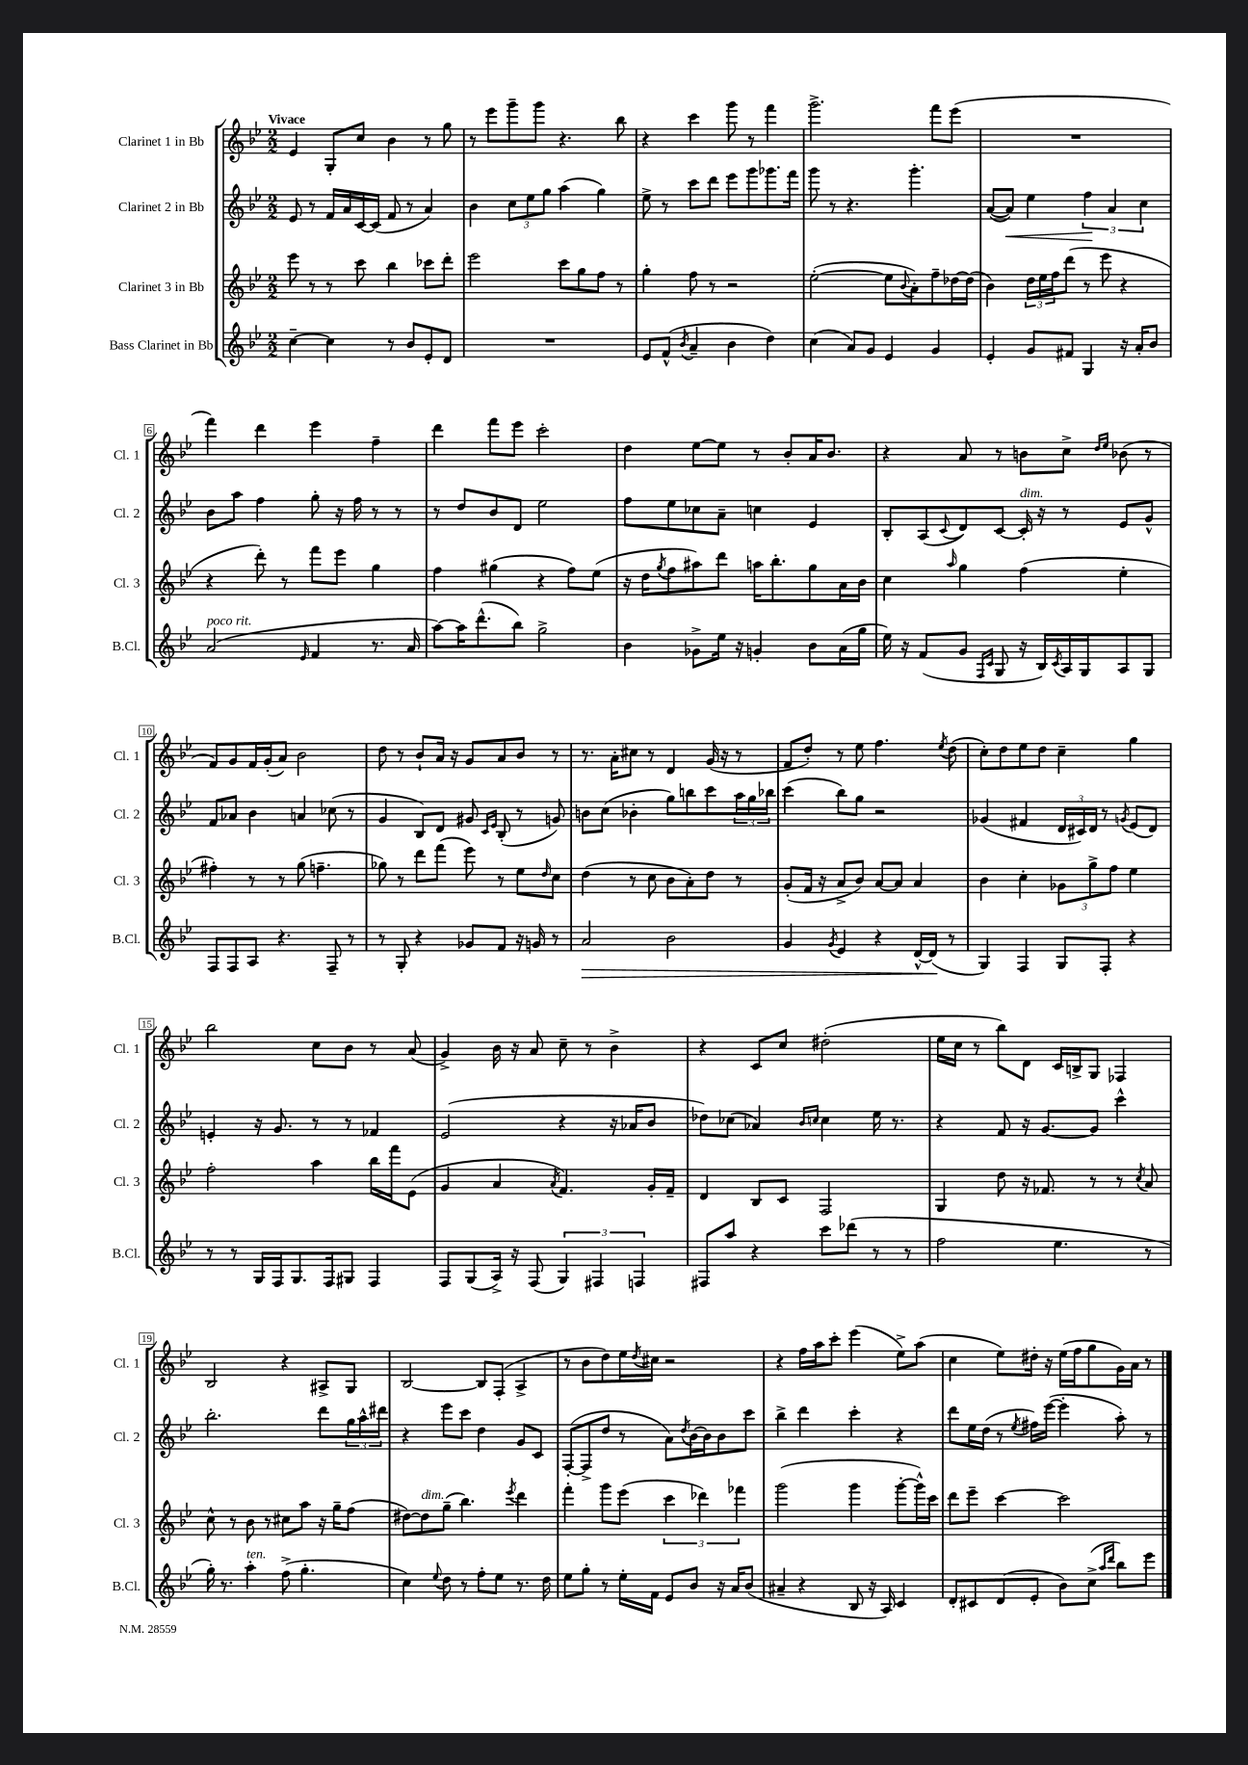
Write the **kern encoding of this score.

**kern	**kern	**kern	**kern
*staff4	*staff3	*staff2	*staff1
*clefG2	*clefG2	*clefG2	*clefG2
*k[b-e-]	*k[b-e-]	*k[b-e-]	*k[b-e-]
*M2/2	*M2/2	*M2/2	*M2/2
[4cc~\	8eee-\	8e-/	4e-/
.	8r	8r	.
4cc\]	8r	16f/LL	8G'/L
.	.	16a/	.
.	8ccc\	[16c/	8cc/J
.	.	(16c/]JJ	.
8r	4bb-\	8f/	4b-\
8b-/L	.	8r	.
8e-'/	8ccc-\L	4a/)	8r
8d/J	8ddd'\J	.	8gg\
=	=	=	=
1r	2eee-\	4b-\	8r
.	.	.	8eee-\L
.	.	12cc\L	8ggg~\
.	.	12ee-\	.
.	.	.	8ggg\J
.	.	12gg\J	.
.	8ccc\L	(4aa\	4.r
.	8gg\	.	.
.	8ff\J	4gg\)	.
.	8r	.	8bb-\
=	=	=	=
8e-/L	4gg'\	8ee-^\	4r
(8f^^/J	.	8r	.
8qb-/	.	.	.
4a~/	8ff\	8ccc\L	4ccc\
.	8r	8ddd\J	.
4b-\	2r	8eee-\L	8ggg\
.	.	8ggg\	8r
4dd\)	.	8.ggg-\	4fff\
.	.	16fff\Jk	.
=	=	=	=
(4cc\	([2ee-'\	8ggg\	2.ggg^\
.	.	8r	.
8a/L)	.	4.r	.
8g/J	.	.	.
4e-/	8ee-\]L	.	.
.	8qqb-/	.	.
.	8a'\)	4.ggg'\	.
4g/	8ff~\	.	8fff\L
.	[16dd-\L	.	(8eee-\J
.	(16dd-\]JJ	.	.
=	=	=	=
4e-'/	4b-\)	([8a/L	1r
.	.	8a/]J)	.
8g/L	24dd\LL	4ee-\	.
.	24ee-\	.	.
.	24ff\J	.	.
8f#/J	(8ddd\J	.	.
4G/	8r	6ff\	.
.	8eee-\	.	.
.	.	6a/	.
16r	4r	.	.
16a'/LK	.	.	.
.	.	6cc\	.
8b-/J	.	.	.
=	=	=	=
(2a/	4r	8b-\L	4fff\)
.	.	8aa\J	.
.	8ddd'\)	4ff\	4ddd\
.	8r	.	.
16qqe-/	.	.	.
4f/	8fff\L	8gg'\	4eee-\
.	8eee-\J	16r	.
.	.	16ff\	.
8.r	4gg\	8r	4ff~\
.	.	8r	.
16a/	.	.	.
=	=	=	=
[8aa\L)	4ff\	8r	4ddd\
16aa\]K	.	8dd/L	.
(8.ddd^^\	.	.	.
.	(4gg#\	8b-/	8fff\L
8bb-\J)	.	8d/J	8eee-\J
2gg^\	4r	2ee-\	2ccc'\
.	8ff\L)	.	.
.	(8ee-\J	.	.
=	=	=	=
4b-\	16r	8ff\L	4dd\
.	16dd\LK	.	.
.	8qgg/	.	.
.	8ff\	8ee-\	.
8g-^\L	8aa#\)	8cc-\	[8ee-\L
16ee-\Jk	8ddd\J	8a~\J	8ee-\]J
16r	.	.	.
4g'/	16aa\LK	4cc\	8r
.	8.bb-'\	.	.
.	.	.	8b-'/L
8b-\L	8gg\	4e-/	16a/K
.	.	.	8.b-/J
(16a\L	16a\L	.	.
16gg\JJ	16b-\JJ	.	.
=	=	=	=
16ee-\)	4cc\	8B-'/L	4r
16r	.	.	.
(8f/L	.	(8A/	.
.	16qqaa/	8qqc/	.
8g/J	4gg\	8d/)	8a/
16qqF/LL	.	.	.
16qqc/JJ	.	.	.
8G/	.	[8c/J	8r
16r	(4ff\	16c'/]	8b\L
16B-/LL)	.	16r	.
8qc/	.	.	.
16A/	.	8r	8cc^\J
16G/J	.	.	.
.	.	.	16qqdd/LL
.	.	.	16qqee-/JJ
8A/	4ee-'\	8e-/L	(8b-\
8G/J	.	8g^^/J	8r
=	=	=	=
8F/L	4ff#'\)	8f/L	8f/L)
8F/	.	8a-/J	8g/
8A/J	8r	4b-\	16f/L
.	.	.	(16g'/J
4.r	8r	.	8a/J)
.	(8gg\	4a/	2b-\
.	4.ff~\	.	.
8F~/	.	(8cc-\	.
8r	.	8r	.
=	=	=	=
8r	8gg-\)	4g/	8dd\
8G'/	8r	.	8r
4r	8ddd\L	8B-/L)	8b-`/L
.	(8fff\J	8d/J	16a/Jk
.	.	.	16r
8g-/L	8eee-\)	8g#/	8g/L
.	.	16qqc/LL	.
.	.	16qqe-/JJ	.
8f/J	8r	(8B-'/	8a/
16r	8ee-\L	8r	8b-/J
16g/	.	.	.
.	16qqdd/	.	.
8r	8cc\J	8g/)	8r
=	=	=	=
2a/	(4dd\	8b\L	8.r
.	.	(8cc\J	.
.	.	.	16a'\LK
.	8r	4b-'\	8cc#\J
.	8cc\	.	8r
2b-\	8b-\L	8gg\L)	4d/
.	8a'\)	8bb\	.
.	8dd\J	8ccc\	(16g/
.	.	.	16r
.	8r	24aa\L	8r
.	.	24gg\	.
.	.	24bb-\JJ	.
=	=	=	=
4g/	(8g'/L	(4ccc\	8f/L
.	16f/Jk	.	8dd'/J)
.	16r	.	.
8qg/	.	.	.
4e-/	8a^/L	8bb-\L)	8r
.	8b-/J)	8gg\J	8ee-\
4r	[8a/L	2r	4.ff\
.	8a/]J	.	.
[16d^^/LL	4a/	.	.
(16d/]JJ	.	.	.
.	.	.	8qee-/
8r	.	.	(8dd\
=	=	=	=
4G/)	4b-\	(4g-/	8cc'\L)
.	.	.	8dd\
4F/	4cc'\	4f#/	8ee-\
.	.	.	8dd\J
8G/L	12g-\L	24d/LL	4cc~\
.	.	24c#/)	.
.	12gg^\	24d/JJ	.
8F'/J	.	8r	.
.	12ff\J	.	.
.	.	8qg/	.
4r	4ee-\	(8e-/L	4gg\
.	.	8d/J)	.
=	=	=	=
8r	2ff'\	4e'/	2bb-\
8r	.	.	.
16G/LL	.	16r	.
16F/J	.	8.g/	.
8.G/	.	.	.
.	4aa\	8r	8cc\L
16F/k	.	.	.
8G#/J	.	8r	8b-\J
4F/	16bb-\LL	4f-/	8r
.	16fff\J	.	.
.	(8e-\J	.	(8a/
=	=	=	=
8F/L	4g/	(2e-/	4g^/)
(8G/	.	.	.
16A^/Jk)	4a/	.	16b-\
16r	.	.	16r
(8F/	.	.	8a/
.	8qa/	.	.
6G/)	4.f/)	4r	8cc~\
.	.	.	8r
6F#/	.	.	.
.	.	16r	4b-^\
.	.	16a-/LK	.
6F/	.	.	.
.	16g'/LL	8b-/J	.
.	16f~/JJ	.	.
=	=	=	=
8F#/L	4d/	8dd-\L)	4r
8aa/J	.	(8cc-\J	.
4r	8B-/L	4a-/)	8c/L
.	8c/J	.	8cc/J
.	.	16qqb-/LL	.
.	.	16qqcc/JJ	.
8ccc\L	2F/	4cc\	(2dd#'\
(8ddd-\J	.	.	.
8r	.	16ee-\	.
.	.	8.r	.
8r	.	.	.
=	=	=	=
2ff\	4G/	4r	16ee-\LL
.	.	.	16cc\JJ
.	.	.	8r
.	8dd\	8f/	8bb-\L)
.	16r	16r	8d\J
.	8.f-/	[8.g/L	.
4.ee-\	.	.	16c/LL
.	.	.	16B^/J
.	8r	8g/]J	8G/J
.	8r	4ccc^^\	4F-/
.	8qcc/	.	.
8r	8a/	.	.
=	=	=	=
16gg'\)	8cc^^\	2.bb-'\	2B-/
8.r	.	.	.
.	8r	.	.
4aa'\	8b-\	.	.
.	8r	.	.
(8ff^\	8cc#\L	.	4r
4.gg'\	8aa\J	.	.
.	16r	8ddd\L	8A#^/L
.	16gg~\LK	.	.
.	(8ff\J	24gg\L	8G/J
.	.	24aa^^\	.
.	.	24ddd#\JJ	.
=	=	=	=
4cc\)	[8dd#\L)	4r	[2B-/
.	8dd#\]	.	.
8qqee-/	.	.	.
8dd\	(8gg~\J	8eee-\L	.
8r	4.bb-\)	8ccc\J	.
8ff'\L	.	4dd\	8B-/]L
8ee-\J	.	.	(8F'/J
.	8qeee-/	.	.
8.r	4ddd\	8g/L	4A^/
.	.	8c/J	.
16dd\	.	.	.
=	=	=	=
8ee-\L	4fff'\	([8F'/L	8r
8gg'\J	.	8F^/]	8b-\L
8r	8ggg\L	8dd/J	8dd\)
16ee-'\LL	(8eee-\J	8r	16ee-\L
.	.	.	8qdd/
16f\JJ	.	.	16cc#\JJ
8e-/L	6ccc\	8a\L)	2r
.	.	8qdd/	.
8b-/J	.	[16b-\L	.
.	6ddd-\)	.	.
.	.	16b-\]J	.
16r	.	8b-\	.
16a/LK	.	.	.
.	6fff-\	.	.
(8b-/J	.	8ccc\J	.
=	=	=	=
4a#~/	(2ggg\	4bb-^\	4r
4r	.	4ddd\	16ff\LL
.	.	.	16aa\J
.	.	.	8ccc'\J
8B-/	4ggg\	4ccc'\	(4eee-\
16r	.	.	.
16A/)	.	.	.
4c/	[8ggg'\L	4r	8ee-^\L)
.	16ggg^^\]L)	.	(8aa\J
.	16ccc\JJ	.	.
=	=	=	=
8d'/L	8ddd\L	8ddd\L	4cc\
8c#/	8eee-~\J	16ee-\L	.
.	.	(16dd\JJ	.
(8d/	[4ccc\	8r	8ee-\L)
.	.	8qee-/	.
8e-'/J	.	16ff#\LL)	16dd#'\Jk
.	.	([16eee-\JJ	16r
8b-\L)	2ccc\]	4eee-'\]	(16ee-\LL
.	.	.	16ff\J
(8cc^\J	.	.	8gg\
16qqaa/LL	.	.	.
16qqddd/JJ	.	.	.
8bb-\L)	.	8aa'\)	16g\L)
.	.	.	16a\JJ
8eee-\J	.	8r	8r
==	==	==	==
*-	*-	*-	*-
